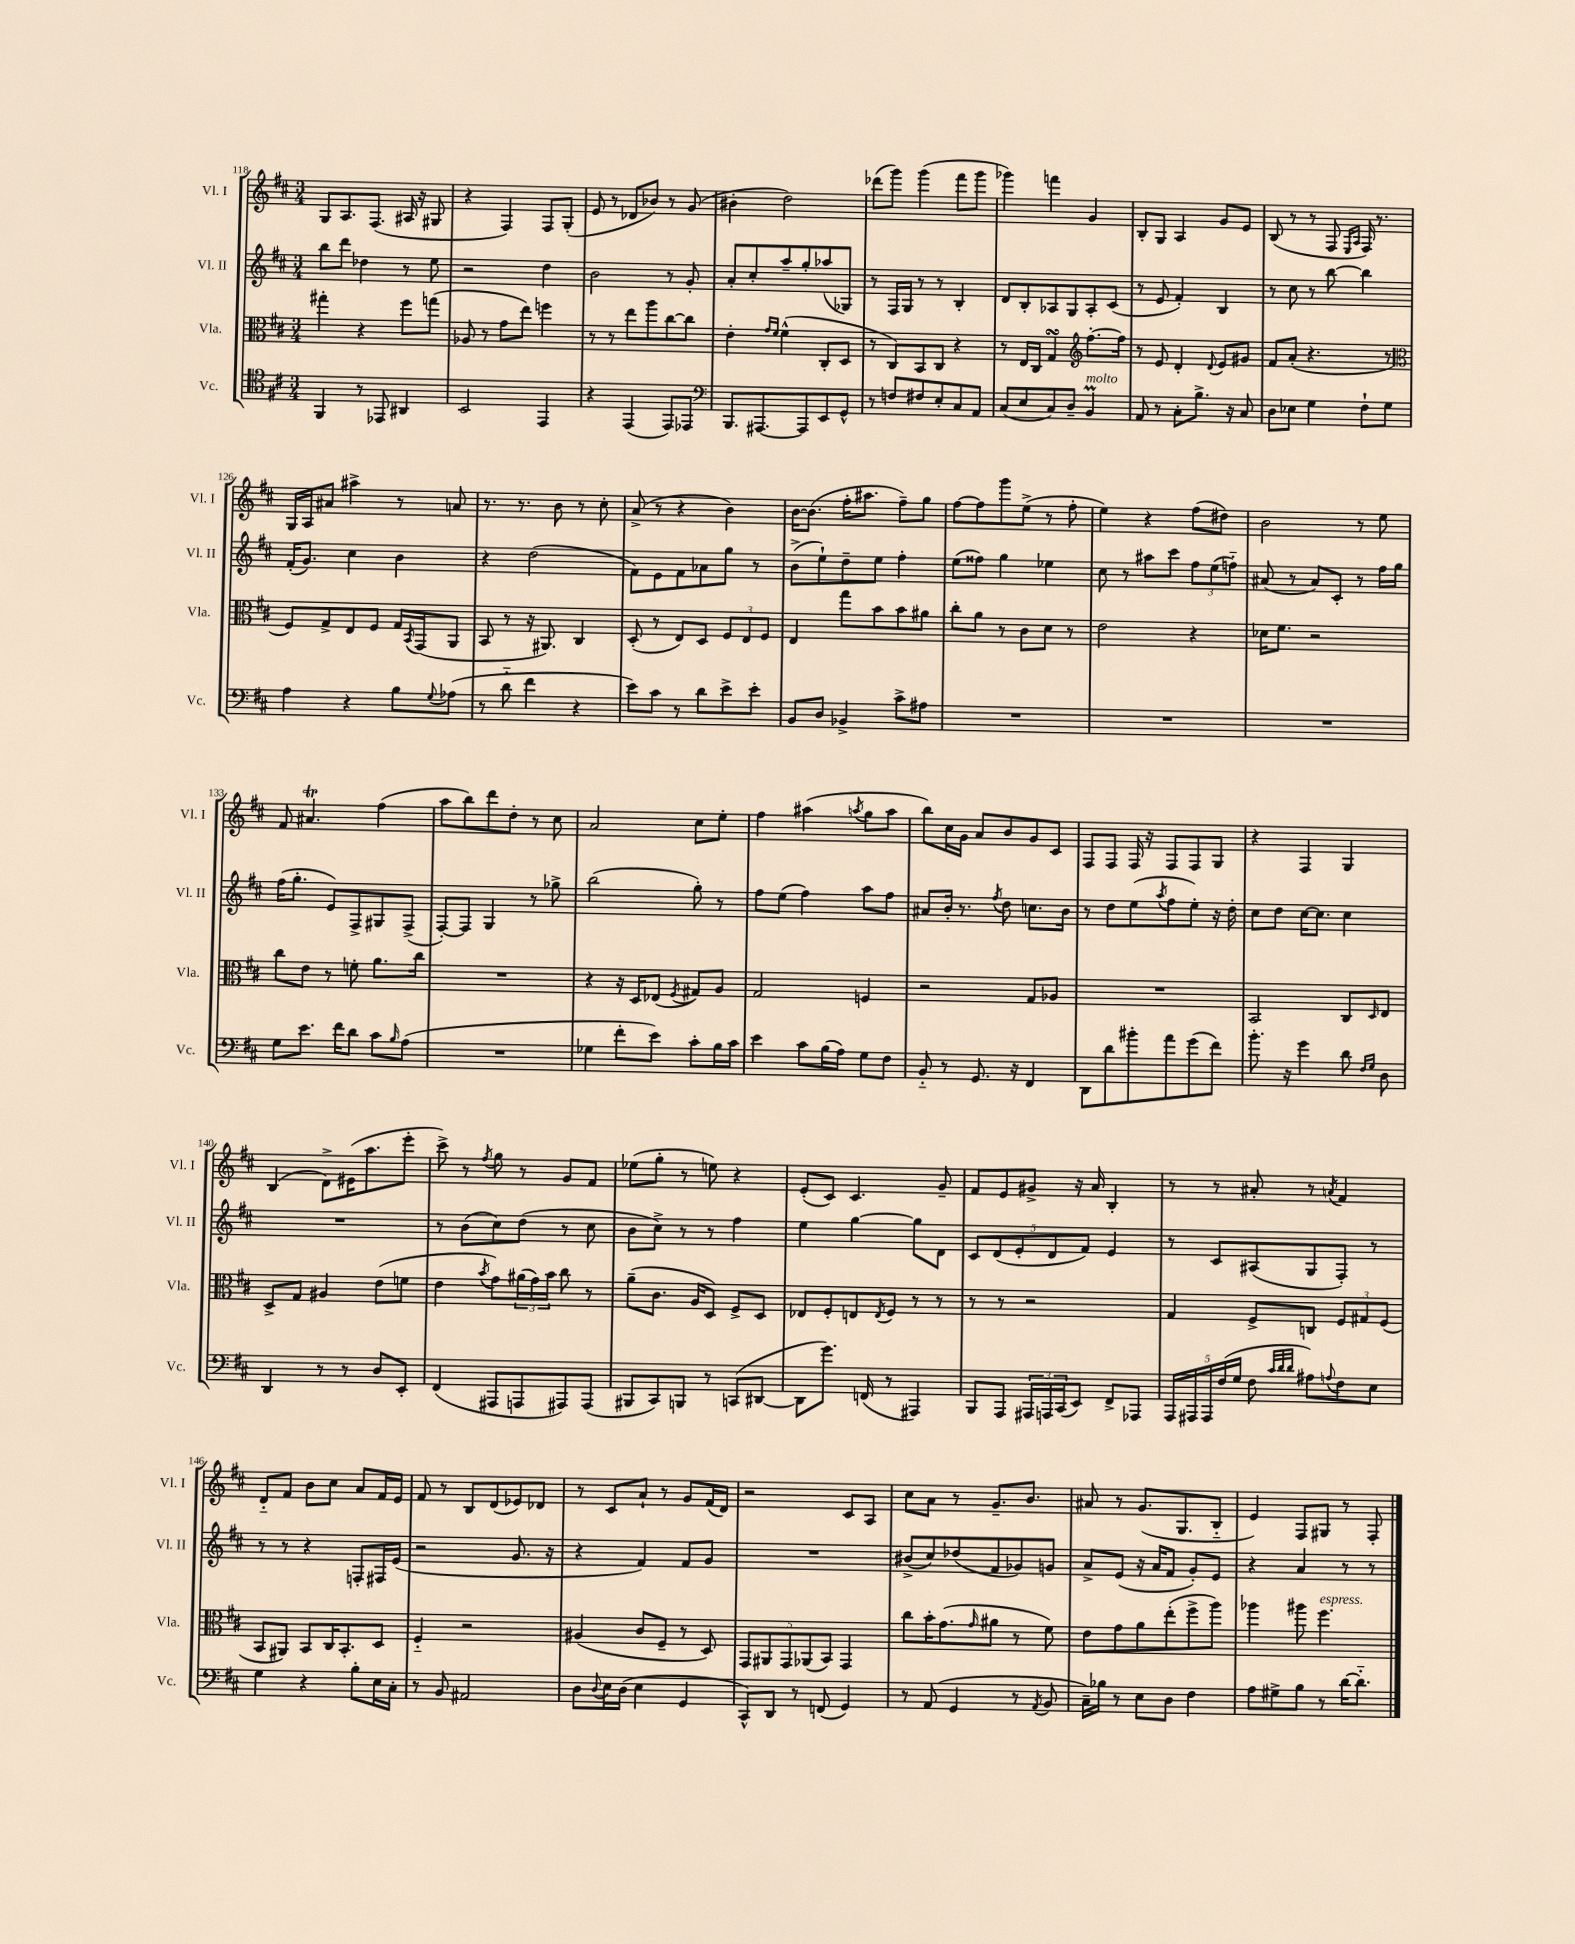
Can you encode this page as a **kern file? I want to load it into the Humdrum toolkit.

**kern	**kern	**kern	**kern
*staff4	*staff3	*staff2	*staff1
*clefC4	*clefC3	*clefG2	*clefG2
*k[f#c#]	*k[f#c#]	*k[f#c#]	*k[f#c#]
*M3/4	*M3/4	*M3/4	*M3/4
4FF#	4gg#'	8bb	8G
.	.	8ddd	8.A
8r	4r	4dd-	.
.	.	.	(8.F#
8EE-	.	.	.
4AA#	8ff#	8r	16A#
.	.	.	16r
.	(8gg	8ee	8G#
=	=	=	=
2BB	8A-	2r	4r
.	8r	.	.
.	8g	.	4F#)
.	8ee)	.	.
4EE	4ff	4dd	8F#
.	.	.	(8G'
=	=	=	=
4r	8r	2b	8e
.	8r	.	8r
(4EE	8ee	.	8d-
.	8aa	.	8b-)
8EE)	[8cc#	8r	8r
8EE-	8cc#]	8g'	(8g
=	=	=	=
*clefF4	*	*	*
8.BBB	4e'	8a'	4b#'
.	.	8cc#'	.
[8.AAA#	.	.	.
.	16qqg	.	.
.	16qqf#	.	.
.	(4f#^^	8aa~	2dd)
8AAA#]	.	8gg'	.
8EE	8C#'	(8aa-	.
8GG^^	8D	8G-)	.
=	=	=	=
8r	8r	8r	(8ddd-
8F	8C#)	16F#	8ggg)
.	.	16G	.
8F#	8BB	8r	(4ggg
8E'	8C#	8r	.
8C#	4r	4B'	8fff#
8AA	.	.	8ggg
=	=	=	=
(8C#	8r	8d	4ggg-)
8E	16E	8B'	.
.	16C#	.	.
8C#)	4G	8A-	4fff
8D~	.	8G	.
*	*clefG2	*	*
4BB	[8.ff#'	8A-'	4g
.	.	(8c#	.
.	16ff#]	.	.
=	=	=	=
8AA	8r	8r	8B'
8r	8e	8e	8G
8C#'	4d'	4f#')	4A
8.B^	.	.	.
.	8qqd	.	.
.	8e	4B	8g
16r	.	.	.
8C#	8g#	.	8e
=	=	=	=
8D	8f#	8r	(8B
8E-	(8a'	8cc#	8r
4G	4.r	8r	8r
.	.	[8bb	8F#
.	.	.	16qqE
.	.	.	16qqA
8F#`	.	4bb]	16F#)
.	.	.	8.r
8G	8r	.	.
=	=	=	=
*	*clefC3	*	*
4A	8F#)	(16f#'	16G
.	.	8.g)	16A
.	8G^	.	8a#
4r	8E	4cc#	4aa#^
.	8F#	.	.
8B	16G	4b	8r
.	8qBB	.	.
.	(16GG	.	.
8qqG	.	.	.
(8A-	8AA	.	8a
=	=	=	=
8r	8BB	4r	8.r
8d'~	8r	.	.
.	.	.	8.r
4f#	16r	(2dd	.
.	8.AA#)	.	.
.	.	.	8b
4r	4C#	.	8r
.	.	.	8cc#'
=	=	=	=
8e)	(8D'	8f#)	(8a^
8c#	8r	8e	8r
8r	8E)	8f#	4r
8d	8D	8a-	.
8e^	12F#	8gg	4b)
.	12E	.	.
8e'	.	8r	.
.	12F#	.	.
=	=	=	=
8BB	4E	(8b^	[16b
.	.	.	(8.b]
8D	.	8ee`)	.
4BB-^	8gg	8dd~	16ff#'
.	.	.	8.aa#
.	8b	8ee	.
8c#^	8b	4ff#'	8ff#~)
8A#	8a#	.	8gg
=	=	=	=
2.r	8cc#'	(8ee	[8ff#
.	8a	8ff##)	8ff#]
.	8r	4gg	8ggg
.	8c#	.	(8ee^
.	8d	4ee-	8r
.	8r	.	8ff#'
=	=	=	=
2.r	2e	8cc#	4ee)
.	.	8r	.
.	.	8aa#	4r
.	.	8ccc#	.
.	4r	12ff#	(8ff#
.	.	(12ee	.
.	.	.	8dd#)
.	.	12ff'~)	.
=	=	=	=
2.r	16d-	(8a#	2b
.	8.f#	.	.
.	.	8r	.
.	2r	8a#)	.
.	.	8c#'	.
.	.	8r	8r
.	.	16ff#	8ee
.	.	16gg	.
=	=	=	=
8G	8cc#	(16ff#	8f#
.	.	8.gg'	.
8.e	8e	.	4.a#
.	8r	8e)	.
16f#	.	.	.
8d	8f'	8F#^	.
8c#	8.a	8G#	(4ff#
16qqB	.	.	.
(8A	.	(8F#^	.
.	16cc#	.	.
=	=	=	=
2.r	2.r	[8F#')	8aa
.	.	8F#]	8bb)
.	.	4G	8ddd
.	.	.	8dd'
.	.	8r	8r
.	.	8gg-^	8cc#
=	=	=	=
4G-	4r	(2bb	2a
8f#'	16r	.	.
.	16D	.	.
8e)	(8E-	.	.
.	8qF#	.	.
8c#'	8G#)	8gg')	8cc#
16B	8A	8r	8ee'
16c#	.	.	.
=	=	=	=
4e	2G	8ff#	4ff#
.	.	(8ee	.
8c#	.	4ff#)	(4aa#
(16B	.	.	.
16A)	.	.	.
.	.	.	8qaa
8G	4F	8aa	8gg
8F#	.	8ff#	8aa
=	=	=	=
8BB'~	2r	8a#	8bb)
8r	.	16b'	16cc#
.	.	8.r	16g
8.GG	.	.	8a
.	.	8qff#	.
.	.	8dd	8b
16r	.	.	.
4FF#	8G	8.cc	8g
.	8A-	.	8c#
.	.	16b	.
=	=	=	=
8DD	2.r	8r	8F#
8d	.	8dd	8F#
8b#'	.	(8ee	16F#
.	.	.	16r
.	.	8qaa	.
8a	.	8ff#	8F#
(8g	.	8ee')	8F#
8f#)	.	16r	8G
.	.	16dd'	.
=	=	=	=
8.b'	2BB	8cc#	4r
.	.	8dd	.
16r	.	.	.
4g	.	[16cc#	4F#
.	.	8.cc#]	.
8d	8C#	4cc#	4G
16qqF#	.	.	.
16qqG	16qqD	.	.
8D	8E	.	.
=	=	=	=
4DD	8D^	2.r	(4B
.	8G	.	.
8r	4A#	.	8d^)
8r	.	.	(16e#
.	.	.	8.aa
8D	(8e	.	.
8EE'	8f	.	8eee'
=	=	=	=
(4FF#	4e	8r	8ccc#^)
.	.	(8b	8r
.	8qb	.	8qff#
8AAA#	8g)	8cc#)	8gg
8AAA	(24a#	(8dd	8r
.	24g)	.	.
.	24b	.	.
8AAA#)	8cc#	8r	8g
(8AAA#	8r	8cc#	8f#
=	=	=	=
8BBB#	(8a~	8b	(8ee-
8CC#)	8.c#	8cc#^)	8gg'
8BBB	.	8r	8r
.	16A	.	.
8r	8D)	8r	8ee)
(8CC	8F#^	4ff#	4r
[8DD#	8D	.	.
=	=	=	=
8DD#]	8E-	4ee	(8e'
8.g)	8F#'	.	8c#)
.	8E	[4gg	4.c#
(16FF	.	.	.
.	8qE	.	.
8r	8F#	.	.
4AAA#)	8r	8gg]	.
.	8r	8d	8g~
=	=	=	=
8BBB	8r	10c#	8f#
.	.	(10d	.
8AAA	8r	.	8e
.	.	10e'	.
24AAA#	2r	.	8g#^
24AAA	.	.	.
.	.	10d	.
(24CC#	.	.	.
8EE)	.	.	16r
.	.	10f#)	.
.	.	.	16a
8FF#^	.	4e	4B'
8AAA-	.	.	.
=	=	=	=
20AAA	4G	8r	8r
20AAA#	.	.	.
20AAA#	.	.	.
.	.	8c#	8r
(20F#	.	.	.
20G	.	.	.
8F#	8F#^	(8A#	8a#'
32qqc#	.	.	.
32qqd	.	.	.
32qqd	.	.	.
8A#)	8C	8G	8r
8qqA	.	.	8qa
8F#	12F#	8F#')	4f#
.	12G#	.	.
8E	.	8r	.
.	(12F#	.	.
=	=	=	=
4G	8BB	8r	8d'~
.	8AA#)	8r	8f#
4r	8BB	4r	8b
.	16C#	.	8cc#
.	8.BB'	.	.
8B'	.	8F'	8a
16E	8D	16F#	16f#
16C#'	.	(16e	16e
=	=	=	=
8r	4F#'~	2r	8f#
8BB	.	.	8r
2AA#	2r	.	8B
.	.	.	(8d
.	.	8.g	8e-)
.	.	.	8d-
.	.	16r	.
=	=	=	=
8D	(4A#	4r	8r
8qqD	.	.	.
16E	.	.	8c#
(16D	.	.	.
4E	8c#	4f#)	8a`
.	8F#~	.	8r
4GG	8r	8f#	8g
.	8D)	8g	(16f#
.	.	.	16d)
=	=	=	=
8CC#^^)	10GG	2.r	2r
.	10AA#	.	.
8DD	.	.	.
.	10GG	.	.
8r	.	.	.
.	(10AA-	.	.
(8FF	.	.	.
.	10BB)	.	.
4GG)	4GG	.	8c#
.	.	.	8A
=	=	=	=
8r	8cc#	(8b#^	8cc#
(8AA	16b'	8cc#)	8a
.	(8.g	.	.
4GG	.	(8dd-	8r
.	16qqg	.	.
.	8a#	8f#	8.g~
8r	8r	8g-)	.
.	.	.	8.b
8qAA	.	.	.
8BB	8f#)	8g	.
=	=	=	=
16C#~)	8e	8a^	8a#
16B-	.	.	.
8r	8g	(8e	8r
8E	8a	16r	(8.g
.	.	16a	.
8D	(8ee'	8f#	.
.	.	.	8.G
4F#	8ff#^	8g')	.
.	8aa)	8e	8B'~
=	=	=	=
8A	4aa-	4r	4e)
8G#^	.	.	.
8B	8aa#	4a	8F#
8r	4.ff#	.	8G#
[16d	.	8r	8r
8.d'~]	.	.	.
.	.	8r	8F#'
==	==	==	==
*-	*-	*-	*-
